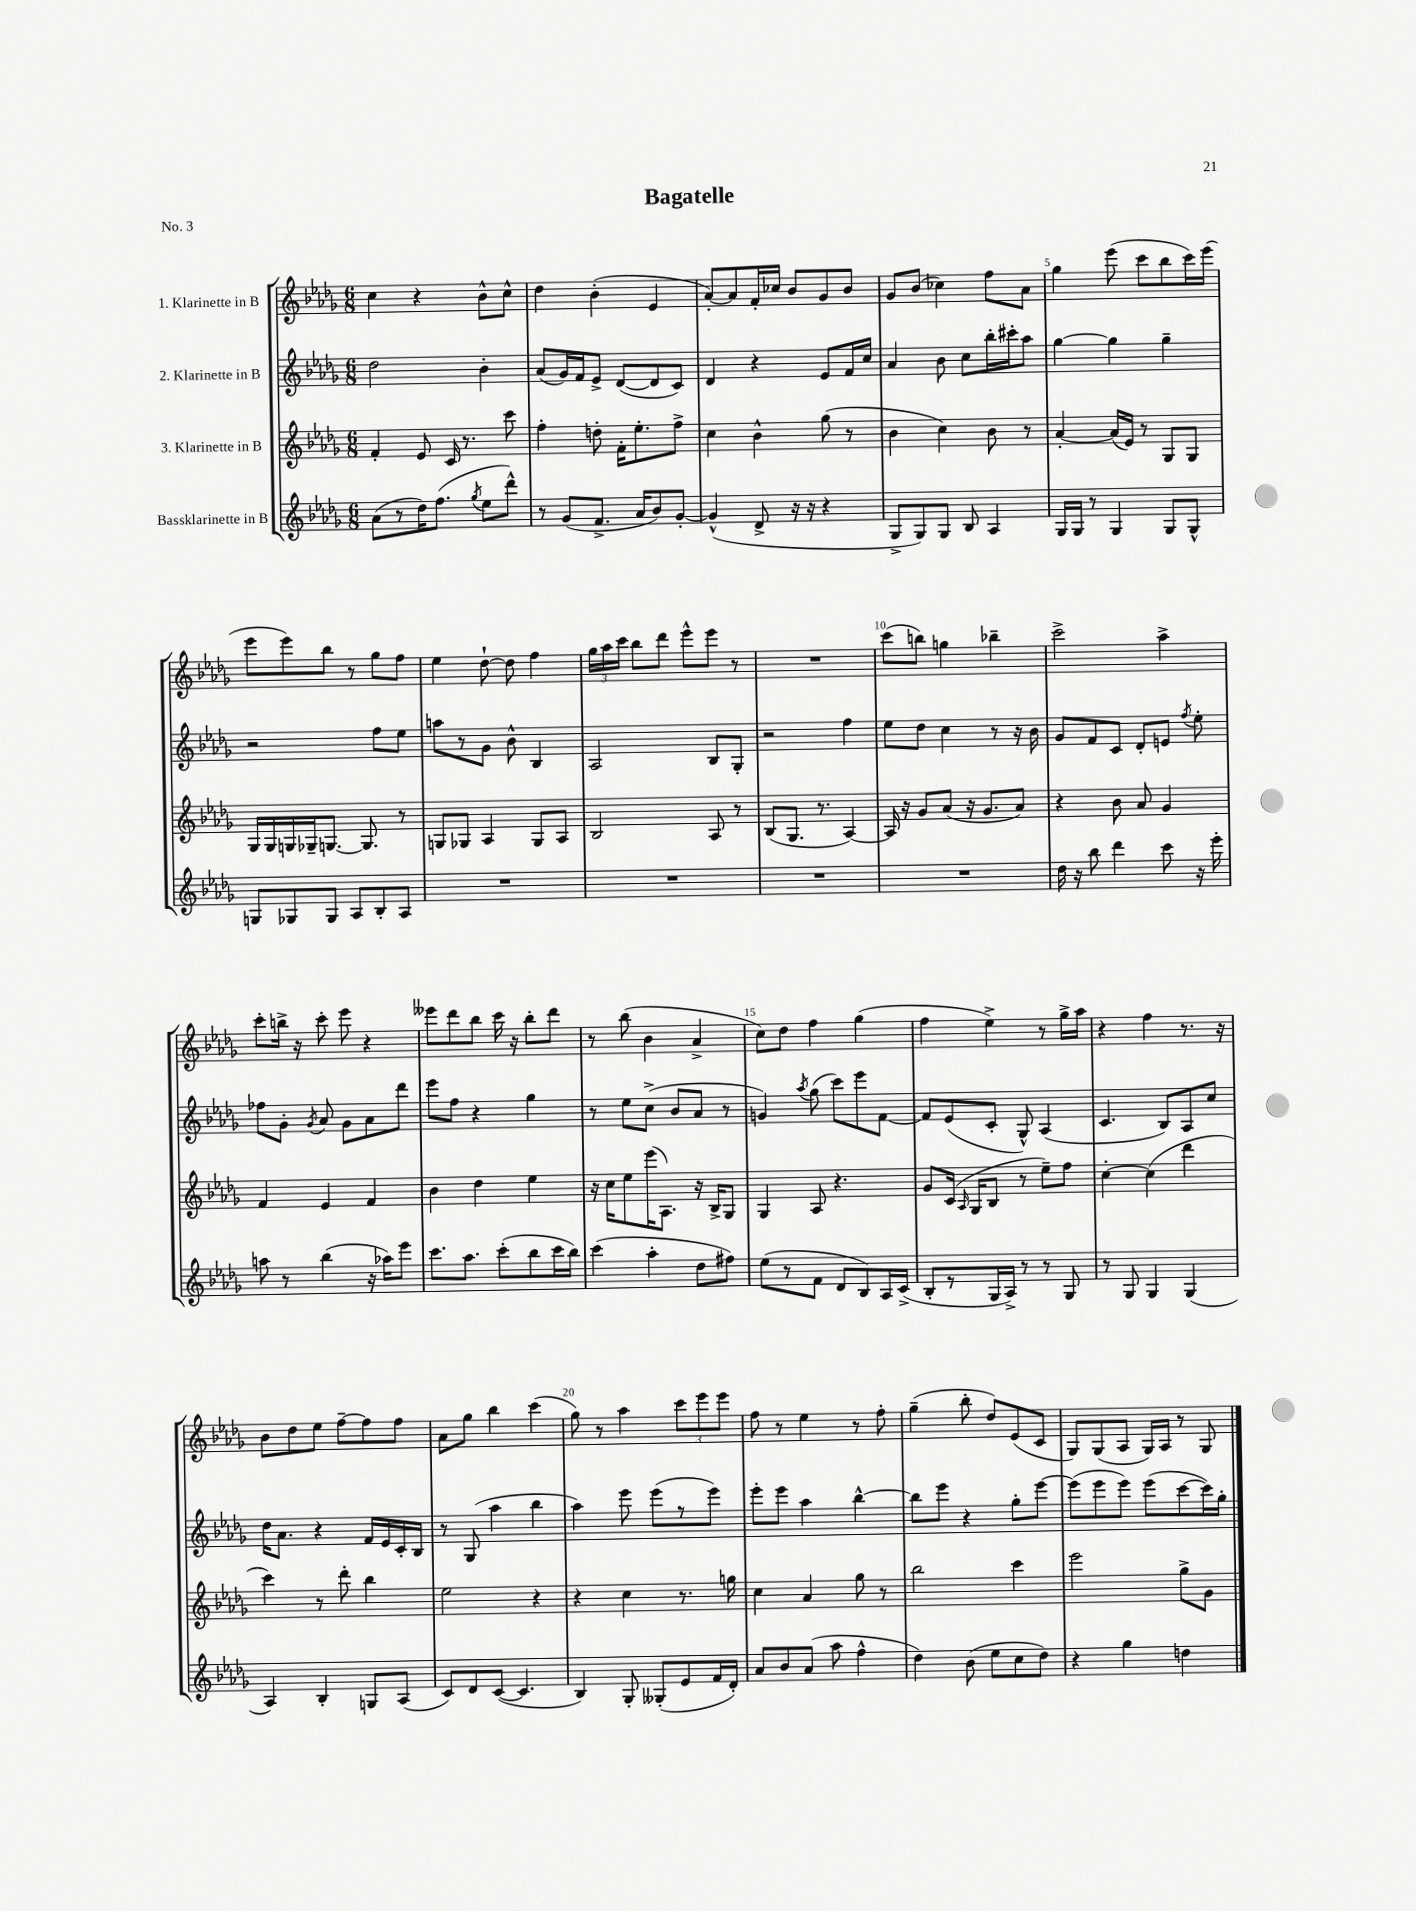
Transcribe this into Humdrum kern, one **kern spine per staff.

**kern	**kern	**kern	**kern
*staff4	*staff3	*staff2	*staff1
*clefG2	*clefG2	*clefG2	*clefG2
*k[b-e-a-d-g-]	*k[b-e-a-d-g-]	*k[b-e-a-d-g-]	*k[b-e-a-d-g-]
*M6/8	*M6/8	*M6/8	*M6/8
(8a-	4f'	2dd-	4cc
8r	.	.	.
16dd-)	8e-	.	4r
(8.ff	.	.	.
.	16c	.	.
.	8.r	.	.
8qgg-	.	.	.
8ee-	.	4b-'	8b-^^
8ddd-^^)	8ccc	.	8cc^^
=	=	=	=
8r	4ff'	(8a-	4dd-
(8g-	.	16g-)	.
.	.	16f	.
8.f^	8dd'	8e-^	(4b-'
.	16f'	([8d-	.
16a-	8.ee-'	.	.
8b-)	.	8d-]	4e-
[8g-'	8ff^	8c)	.
=	=	=	=
(4g-^^]	4cc	4d-	[8a-')
.	.	.	8a-]
8d-^	4b-^^	4r	16f'
.	.	.	16cc-
16r	.	.	8b-
16r	.	.	.
4r	(8gg-	8e-	8g-
.	8r	16f	8b-
.	.	16cc	.
=	=	=	=
8G-^	4b-	4a-	8g-
8G-)	.	.	(8b-
8G-	4cc)	8b-	4cc-)
8B-	.	8cc	.
4A-	8b-	16bb-'	8ff
.	.	16ccc#'	.
.	8r	8aa-	8a-
=	=	=	=
16G-	[4a-'	[4gg-	4gg-
16G-	.	.	.
8r	.	.	.
4G-	(16a-]	4gg-]	(8eee-
.	16e-)	.	.
.	8r	.	8ccc
8G-	8G-	4gg-~	8bb-
8G-^^	8G-	.	16ccc)
.	.	.	(16eee-
=	=	=	=
8G	16G-	2r	8eee-
.	16G-	.	.
8G-	16G	.	8eee-)
.	16G-~	.	.
8G-	[8.G	.	8bb-
8A-	.	.	8r
.	8.G]	.	.
8B-'	.	8ff	8gg-
8A-	8r	8ee-	8ff
=	=	=	=
2.r	8G	8aa	4ee-
.	8G-	8r	.
.	4A-	8g-	[8dd-`
.	.	8b-^^	8dd-]
.	8G-	4B-	4ff
.	8A-	.	.
=	=	=	=
2.r	2B-	2A-	24gg-
.	.	.	24aa-
.	.	.	24ccc
.	.	.	8bb-
.	.	.	8ddd-
.	.	.	8eee-^^
.	8A-	8B-	8eee-
.	8r	8G-'	8r
=	=	=	=
2.r	(8B-	2r	2.r
.	8.G-	.	.
.	8.r	.	.
.	[4A-)	4ff	.
=	=	=	=
2.r	16A-]	8ee-	(8ccc
.	16r	.	.
.	8g-	8dd-	8bb)
.	(8a-	4cc	4gg
.	16r	.	.
.	8.g-	.	.
.	.	8r	4bb-~
.	8a-)	16r	.
.	.	16b-	.
=	=	=	=
16dd-	4r	8g-	2ccc^
16r	.	.	.
8bb-	.	8f	.
4ddd-	8b-	8c	.
.	8a-	8d-'	.
8ccc	4g-	8e	4aa-^
.	.	8qff	.
16r	.	8ee-'	.
16eee-'	.	.	.
=	=	=	=
8aa	4f	8ff-	8ccc'
8r	.	8g-'	16bb^
.	.	.	16r
.	.	8qg-	.
(4bb-	4e-	8a-	8ccc'
.	.	8g-	8eee-
16r	4f	8a-	4r
16aa-)	.	.	.
8eee-	.	8ddd-	.
=	=	=	=
8.ccc	4b-	8eee-	8eee--
.	.	8ff	8ddd-
8.aa-	.	.	.
.	4dd-	4r	8bb-
(8ccc'	.	.	16ccc
.	.	.	16r
8bb-	4ee-	4gg-	8bb-'
16ccc	.	.	8ddd-
16bb-)	.	.	.
=	=	=	=
(4ccc	16r	8r	8r
.	16cc	.	.
.	8ee-	8ee-	(8bb-
4aa-'	(16eee-	(8cc^	4b-
.	8.A-)	.	.
.	.	8b-	.
8dd-	16r	8a-	4a-^
.	16B-^	.	.
8ff#)	8G-	8r	.
=	=	=	=
(8ee-	4G-	4g)	8cc)
8r	.	.	8dd-
.	.	8qaa-	.
8f	8A-	(8gg-	4ff
8d-	4.r	8ccc)	.
8B-)	.	8eee-	(4gg-
16A-	.	[8f	.
(16c^	.	.	.
=	=	=	=
8B-'	8g-	8f]	4ff
8r	(16c	(8e-	.
.	16qqA-	.	.
.	16G-	.	.
16G-	8B-	8c'	4ee-^)
16A-^)	.	.	.
8r	8r	8G-^^)	.
8r	8ee-~)	(4A-	8r
8G-	8ff	.	16gg-^
.	.	.	16aa-
=	=	=	=
8r	[4cc'	4.c	4r
8G-	.	.	.
4G-	(4cc]	.	4ff
.	.	8B-)	.
(4G-	4ddd-	8A-	8.r
.	.	8cc	.
.	.	.	16r
=	=	=	=
4A-)	4ccc)	16dd-	8b-
.	.	8.a-	.
.	.	.	8dd-
4B-'	8r	4r	8ee-
.	8ddd-'	.	[8ff~
8G	4bb-	16f	8ff]
.	.	16e-	.
(8A-	.	16c'	8ff
.	.	16B-	.
=	=	=	=
8c)	2ee-	8r	8a-
8d-	.	(8G-	8gg-
([8c	.	4aa-	4bb-
4.c]	.	.	.
.	4r	4bb-	(4ccc
=	=	=	=
4B-)	4r	4aa-)	8gg-)
.	.	.	8r
8G-'	4cc	8eee-	4aa-
(8G--'	.	(8eee-	.
8e-	8.r	8r	12ccc
.	.	.	12eee-
16f	.	8eee-)	.
.	.	.	12eee-
16d-')	16gg	.	.
=	=	=	=
8a-	4cc	8eee-'	8ff
8b-	.	8eee-	8r
(8a-	4a-	4aa-	4ee-
8aa-	.	.	.
4ff^^	8gg-	[4bb-^^	8r
.	8r	.	8ff'
=	=	=	=
4dd-)	2bb-	8bb-]	(4gg-~
.	.	8eee-	.
(8b-	.	4r	8bb-'
8ee-	.	.	8dd-)
8cc	4ccc	8gg-'	(8e-
8dd-)	.	[8eee-	8c
=	=	=	=
4r	2eee-	(8eee-]	8G-)
.	.	8eee-	(8G-
4gg-	.	8eee-)	8A-
.	.	(8eee-	16G-)
.	.	.	16A-
4dd	8gg-^	[8ccc	8r
.	8g-	16ccc])	8G-
.	.	16gg-'	.
==	==	==	==
*-	*-	*-	*-
